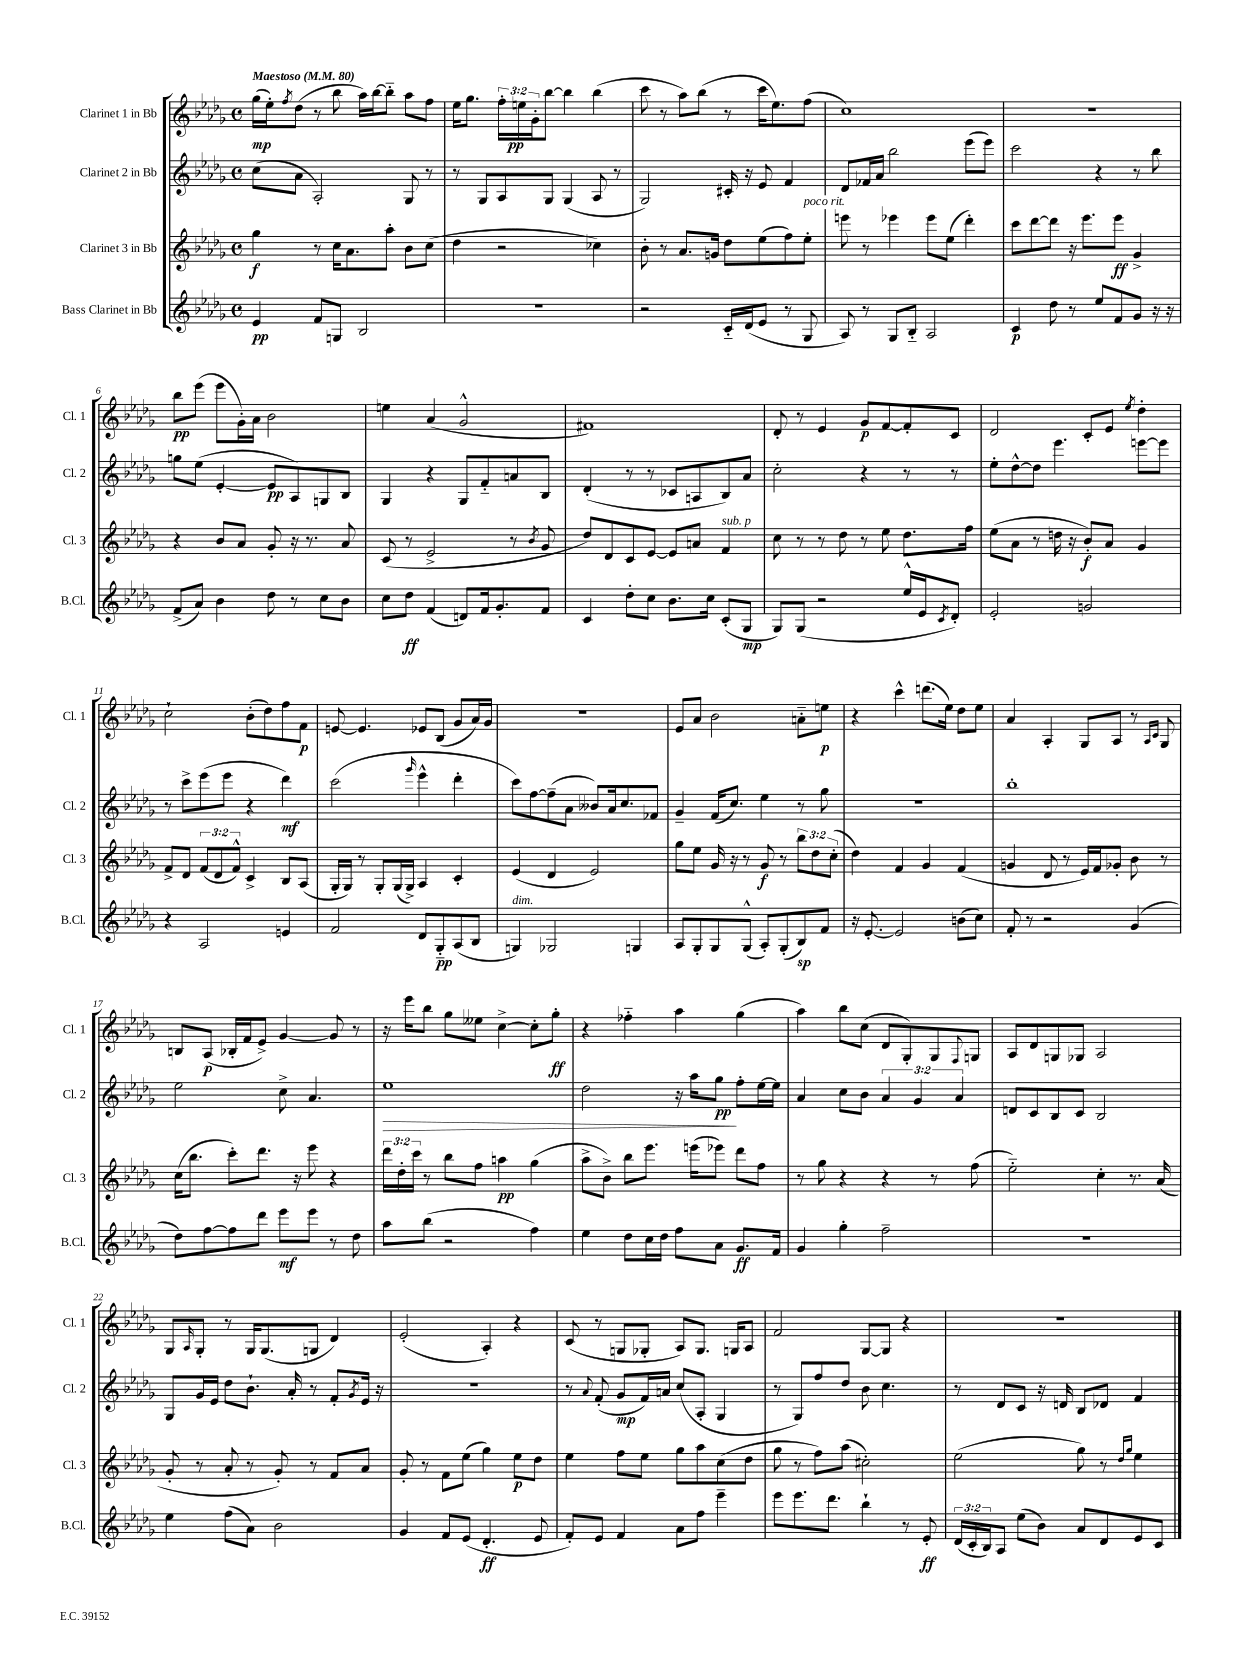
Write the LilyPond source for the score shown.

<<
\new StaffGroup <<
\new Staff = "s0" \with { instrumentName = "Clarinet 1 in Bb" shortInstrumentName = "Cl. 1" } {
    \clef treble \key des \major \defaultTimeSignature \time 4/4 \override Staff.TupletNumber.text = #tuplet-number::calc-fraction-text \tempo "Maestoso" 4 = 80
    ges''16\mp( ees''16-.) \acciaccatura { f''8 } des''8( r8 bes''8 aes''16) bes''16~ bes''8-_ aes''8 f''8 |
    ees''16 ges''8. \tuplet 3/2 { f''16-. e''16\pp ges'16-. } bes''8~ bes''4 bes''4( |
    c'''8 r8 aes''8) bes''8( r8 c'''16 ees''8.) f''8( |
    c''1) |
    R1 |
    bes''8\pp ees'''8( ees'''8 ges'16-.) aes'16 bes'2 |
    e''4 aes'4( ges'2-^ |
    fis'1) |
    des'8-. r8 ees'4 ges'8\p f'8~ f'8-. c'8 |
    des'2 c'8-. ees'8 \acciaccatura { ees''8 } des''4-. |
    c''2-! bes'8-.( des''8) f''8 f'8\p |
    e'8~ e'4. ees'8 bes8( ges'8 aes'16) ges'16 |
    r1 |
    ees'8 aes'8 bes'2 a'8-_ e''8\p |
    r4 c'''4-^ d'''8.( ees''16) des''8 ees''8 |
    aes'4 aes4-. ges8 aes8 r8 \grace { aes16 c'16 } ges8 |
    b8 aes8\p( bes16-. f'16 ees'8->) ges'4~ ges'8 r8 |
    r16 ees'''16 bes''8 ges''8 eeses''8 c''4~-> c''8-. ges''8-.\ff |
    r4 fes''4-_ aes''4 ges''4( |
    aes''4) bes''8 c''8( des'8 ges8-.) ges8 \appoggiatura { f8 } g8 |
    aes8 des'8 g8 ges8 aes2 |
    ges8 \grace { aes16 } ges8-. r8 ges16 ges8.( g8 des'4) |
    ees'2-.( aes4-.) r4 |
    c'8( r8 g8 ges8-. aes8) ges8. g16 aes8 |
    f'2 ges8~ ges8 r4 |
    r1 \bar "|." |
}
\new Staff = "s1" \with { instrumentName = "Clarinet 2 in Bb" shortInstrumentName = "Cl. 2" } {
    \clef treble \key des \major \defaultTimeSignature \time 4/4 \override Staff.TupletNumber.text = #tuplet-number::calc-fraction-text
    c''8( aes'8 aes2-.) ges8 r8 |
    r8 ges8 aes8 ges8 ges4( aes8 r8 |
    ges2) cis'16-. r16 ees'8 f'4 |
    des'8 fes'16 aes'16 bes''2 ees'''8( ees'''8) |
    c'''2 r4 r8 bes''8 |
    g''8 ees''8( ees'4~-. ees'8\pp aes8) g8 bes8 |
    ges4 r4 ges8 f'8-_ a'8 bes8 |
    des'4-.( r8 r8 ces'8 a8 bes8) aes'8 |
    c''2-. r4 r8 r8 |
    ees''8-. des''8~-^ des''8 ees'''4. e'''8~ e'''8 |
    r8 c'''8-> ees'''8( ees'''8 r4 des'''4\mf) |
    c'''2( \grace { ges'''16 } ees'''4-^ des'''4-. |
    c'''8) f''8~ f''8--( aes'8 beses'8) aes'16 c''8. fes'8 |
    ges'4-- f'16( c''8.) ees''4 r8 ges''8 |
    r1 |
    bes''1-. |
    ees''2 c''8-> aes'4. |
    ees''1\> |
    des''2 r16 aes''16 ges''8\pp\! f''8-. ees''16~ ees''16 |
    aes'4 c''8 bes'8 \tuplet 3/2 { aes'4 ges'4 aes'4 } |
    d'8 c'8 bes8 c'8 bes2 |
    ges8 ges'16 ees'16 des''8 bes'8.-! aes'16-. r8 f'8-. \acciaccatura { ges'8 } ees'16 r16 |
    R1 |
    r8 \appoggiatura { aes'8 } f'8-.( ges'8\mp f'16) a'16 c''8( aes8-. ges4 |
    r8 ges8) f''8 des''8 bes'8 c''4. |
    r8 des'8 c'8 r16 d'16 bes8 des'8 f'4 \bar "|." |
}
\new Staff = "s2" \with { instrumentName = "Clarinet 3 in Bb" shortInstrumentName = "Cl. 3" } {
    \clef treble \key des \major \defaultTimeSignature \time 4/4 \override Staff.TupletNumber.text = #tuplet-number::calc-fraction-text
    ges''4\f r8 c''16 aes'8. aes''8-. bes'8 c''8( |
    des''4 r2 ces''4) |
    bes'8-. r8 aes'8. g'16 des''8 ees''8( f''8) ees''8-.^\markup { \italic "poco rit." } |
    e'''8 r8 ees'''4 ees'''8 ees''8( des'''4-.) |
    c'''8 des'''8~ des'''8 r16 ees'''8. ees'''8\ff ges'4-> |
    r4 bes'8 aes'8 ges'8-. r16 r8. aes'8 |
    c'8( r8 ees'2-> r8 \acciaccatura { bes'8 } ges'8 |
    des''8) des'8 c'8 ees'8~ ees'8 a'8 f'4^\markup { \italic "sub. p" } |
    c''8 r8 r8 des''8 r8 ees''8 des''8. f''16 |
    ees''8( aes'8 r8 d''16 r16 bes'8-.\f) aes'8 ges'4 |
    f'8-> des'8 \tuplet 3/2 { f'8( des'8 f'8-^) } c'4-> bes8 aes8( |
    ges16-. ges16) r8 ges8-. ges16( ges16->) aes4 c'4-. |
    ees'4( des'4 ees'2) |
    ges''8 ees''8 ges'16 r16 r8 ges'8\f r8 \tuplet 3/2 { bes''8 des''8 c''8-.( } |
    des''4) f'4 ges'4 f'4( |
    g'4 des'8 r8 ees'16) f'16 ges'8-. bes'8 r8 |
    c''16( bes''8. c'''8-.) des'''8. r16 ees'''8 r4 |
    \tuplet 3/2 { des'''16 des''16-. c'''16 } r8 bes''8 f''8 a''4\pp ges''4( |
    aes''8-> bes'8->) bes''8 ees'''8. e'''16( ees'''8) des'''8 f''8 |
    r8 ges''8 r4 r4 r8 f''8( |
    ees''2-_) c''4-. r8. aes'16( |
    ges'8-. r8 aes'8-. r8 ges'8-.) r8 f'8 aes'8 |
    ges'8-. r8 f'8 ees''8( ges''4) ees''8\p des''8 |
    ees''4 f''8 ees''8 ges''8 aes''8 c''8( des''8 |
    ges''8 r8 f''8) aes''8( cis''2-.) |
    ees''2( ges''8) r8 \grace { des''16 ges''16 } ees''4 \bar "|." |
}
\new Staff = "s3" \with { instrumentName = "Bass Clarinet in Bb" shortInstrumentName = "B.Cl." } {
    \clef treble \key des \major \defaultTimeSignature \time 4/4 \override Staff.TupletNumber.text = #tuplet-number::calc-fraction-text
    ees'4\pp f'8 g8 bes2 |
    R1 |
    r2 c'16-_ des'16( ees'8 r8 ges8 |
    aes8) r8 ges8 bes8-_ aes2 |
    c'4\p des''8 r8 ees''8 f'8 ges'8 r16 r16 |
    f'8->( aes'8) bes'4 des''8 r8 c''8 bes'8 |
    c''8 des''8\ff f'4( d'8) f'16 ges'8.-. f'8 |
    c'4 des''8-. c''8 bes'8. c''16 c'8-.( ges8\mp |
    ges8) ges8( r2 ees''16-^ ees'16 \acciaccatura { c'8 } des'8-.) |
    ees'2-. g'2 |
    r4 aes2 e'4 |
    f'2 des'8 ges8-_\pp aes8( bes8 |
    g4^\markup { \italic "dim." }) ges2 g4 |
    aes8 ges8-. ges8 ges8-^( aes8-.) ges8-.( bes8\sp) f'8 |
    r16 ees'8.~-. ees'2 b'8( c''8) |
    f'8-. r8 r2 ges'4( |
    des''8) f''8~ f''8 des'''8 ees'''8\mf ees'''8 r8 des''8 |
    aes''8 bes''8( r2 f''4) |
    ees''4 des''8 c''16 des''16 f''8 aes'8 ges'8.\ff f'16 |
    ges'4 ges''4-. f''2-- |
    R1 |
    ees''4 f''8( aes'8) bes'2 |
    ges'4 f'8 ees'8( des'4.-.\ff ees'8 |
    f'8-.) ees'8 f'4 aes'8 f''8 ees'''4-- |
    ees'''8 ees'''8. des'''8. bes''4-! r8 ees'8-.\ff |
    \tuplet 3/2 { des'16( c'16-. bes16) } aes8 ees''8( bes'8) aes'8 des'8 ees'8 c'8 \bar "|." |
}
>>
>>
